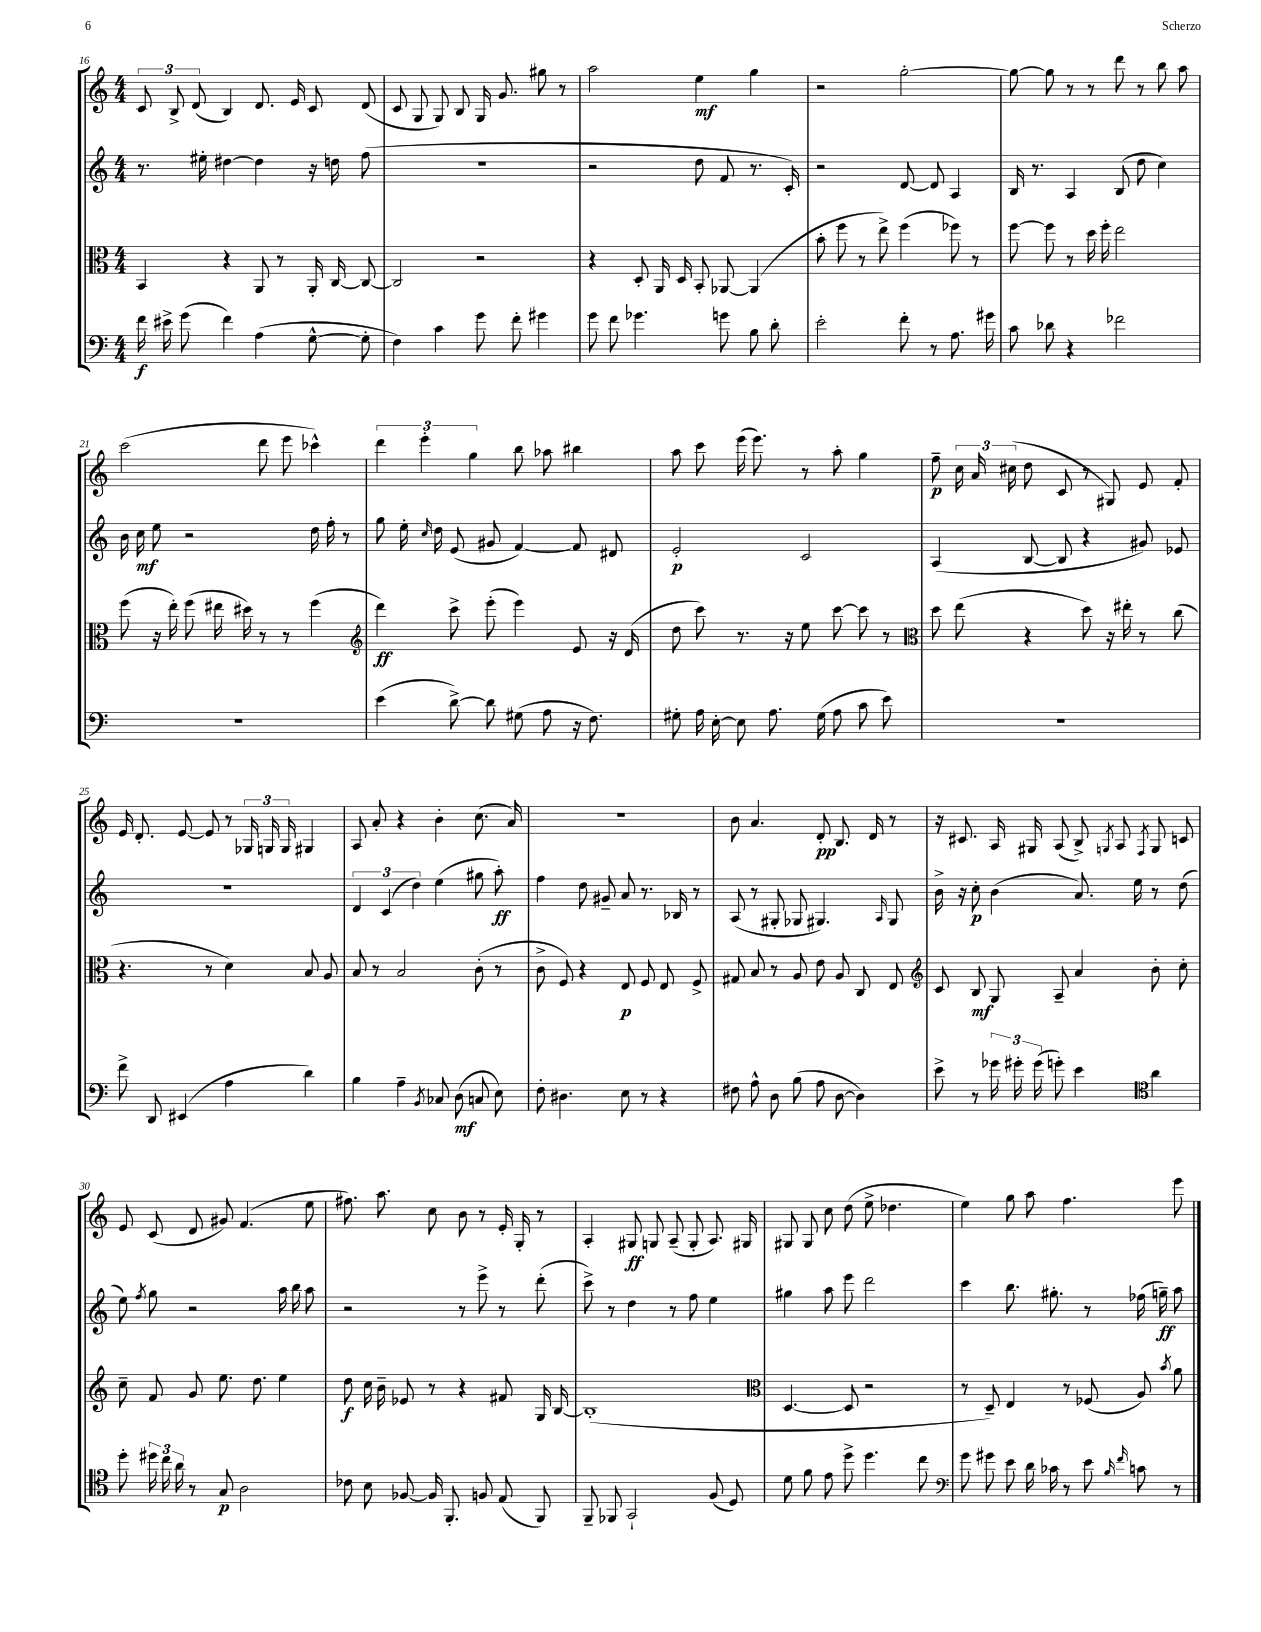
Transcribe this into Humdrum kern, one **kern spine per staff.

**kern	**kern	**kern	**kern
*staff4	*staff3	*staff2	*staff1
*clefF4	*clefC3	*clefG2	*clefG2
*k[]	*k[]	*k[]	*k[]
*M4/4	*M4/4	*M4/4	*M4/4
16f	4BB	8.r	12c
16e#^	.	.	.
.	.	.	12B^
(8g	.	.	.
.	.	.	(12d
.	.	16ee#'	.
4f)	4r	[4dd#	4B)
(4A	8AA	4dd#]	8.d
.	8r	.	.
.	.	.	16e
[8G^^	16AA'	16r	8c
.	[16C	16dd	.
8G']	8C_	(8ff	(8d
=	=	=	=
4F)	2C]	1r	8c
.	.	.	8G
4c	.	.	8G)
.	.	.	8B
8g	2r	.	16G
.	.	.	8.g
8f'	.	.	.
4g#	.	.	8gg#
.	.	.	8r
=	=	=	=
8g	4r	2r	2aa
8f	.	.	.
4.g-	8D'	.	.
.	16AA	.	.
.	16D	.	.
.	8BB'	8dd	4ee
8g	[8AA-	8f	.
8B	(4AA-]	8.r	4gg
8d'	.	.	.
.	.	16c')	.
=	=	=	=
2e'	8b'	2r	2r
.	8ff	.	.
.	8r	.	.
.	8ee^)	.	.
8f'	(4ff	[8d	[2gg'
8r	.	8d]	.
8.A	8ff-)	4A	.
.	8r	.	.
16g#	.	.	.
=	=	=	=
8c	[8ff	16B	8gg_
.	.	8.r	.
8d-	8ff]	.	8gg]
4r	8r	4A	8r
.	16dd	.	8r
.	16ff'	.	.
2f-	2ee	(8B	8ddd
.	.	8dd	8r
.	.	4cc)	8bb
.	.	.	8aa
=	=	=	=
1r	(8ff	16b	(2ccc
.	.	16cc	.
.	16r	8ee	.
.	16ee')	.	.
.	(8ff	2r	.
.	16ee#	.	.
.	16dd#)	.	.
.	8r	.	8ddd
.	8r	.	8eee
.	(4ff	16dd	4ccc-^^)
.	.	16ff'	.
.	.	8r	.
=	=	=	=
*	*clefG2	*	*
(4e	4ddd)	8gg	6ddd
.	.	16ee'	.
.	.	.	6eee'
.	.	16qqcc	.
.	.	16dd	.
[8d^)	8ccc^	(8e	.
.	.	.	6gg
8d]	(8eee'	8g#	.
(8G#	4eee)	[4f)	8bb
8A	.	.	8aa-
16r	8e	8f]	4bb#
8.F)	.	.	.
.	16r	8d#	.
.	(16d	.	.
=	=	=	=
8G#'	8dd	2e'	8aa
16A	8ccc)	.	8ccc
[16E'	.	.	.
8E]	8.r	.	(16eee
.	.	.	8.eee)
8.A	.	.	.
.	16r	.	.
.	8ee	2c	8r
(16G#	.	.	.
8A	[8ccc	.	8aa'
8c	8ccc]	.	4gg
8e)	8r	.	.
=	=	=	=
*	*clefC3	*	*
1r	8dd	(4A	8ff~
.	(8ee	.	24cc
.	.	.	24a
.	.	.	(24cc#
.	4r	[8B	8dd
.	.	8B]	8c
.	8dd)	4r	8r
.	16r	.	8G#)
.	16ee#'	.	.
.	8r	8g#)	8e
.	(8cc	8e-	8f'
=	=	=	=
8f^	4.r	1r	16e
.	.	.	8.d'
8DD	.	.	.
(4EE#	.	.	[8e
.	8r	.	8e]
4A	4d)	.	8r
.	.	.	24G-
.	.	.	24G
.	.	.	24G
4d)	8B	.	4G#
.	8A	.	.
=	=	=	=
4B	8B	6d	8A
.	8r	.	8a'
.	.	(6c	.
4A~	2B	.	4r
.	.	6dd)	.
8qBB	.	.	.
8C-	.	(4ee	4b'
(8D	.	.	.
8C	(8c'	8gg#	(8.cc
8E)	8r	8aa')	.
.	.	.	16a)
=	=	=	=
8F'	8c^	4ff	1r
4.D#	8F)	.	.
.	4r	8dd	.
.	.	8g#~	.
8E	8E	8a	.
8r	8F	8.r	.
4r	8E	.	.
.	.	16B-	.
.	8F^	8r	.
=	=	=	=
8F#	8G#	(8A	8b
8A^^	8B	8r	4.a
8D	8r	8G#'	.
(8B	8A	8G-	.
8A	8e	4.G#)	8d'
[8D	8A	.	8.B
4D])	8C	.	.
.	.	.	16d
.	.	16qqA	.
.	8E	8G#	8r
=	=	=	=
*	*clefG2	*	*
8e^	8c	16b^	16r
.	.	16r	8.c#
8r	8B	8cc'	.
24g-	8G	(4b	16A
24g#'	.	.	.
.	.	.	16G#
(24g#	.	.	.
8g')	8A~	.	(8A
4e	4a	8.a)	8B^)
.	.	.	8qG
.	.	.	8A
.	.	16ee	.
*clefC4	*	*	*
.	.	.	8qF
4a	8b'	8r	8G
.	8cc'	(8dd	8c
=	=	=	=
8dd'	8cc~	8ee)	8e
.	.	8qff	.
24dd#	8f	8gg	(8c
24cc	.	.	.
24a	.	.	.
8r	8g	2r	8d
8G	8.ee	.	8g#)
2A	.	.	(4.f
.	8.dd	.	.
.	4ee	16aa	.
.	.	16bb	.
.	.	8aa	8ee
=	=	=	=
8c-	8dd	2r	8.ff#)
8B	16cc	.	.
.	16b~	.	8.aa
[8F-	8e-	.	.
16F-]	8r	.	8cc
8.FF'	.	.	.
.	4r	8r	8b
8F	.	8eee^	8r
(8E	8f#	8r	16e'
.	.	.	16G'
8FF)	16G	(8ddd'	8r
.	[16B	.	.
=	=	=	=
8FF~	(1B']	8ccc^)	4A'
8FF-	.	8r	.
2GG`	.	4dd	8G#
.	.	.	8G
.	.	8r	(8A~
.	.	8ff	8G'
(8F	.	4ee	8.A)
8D)	.	.	.
.	.	.	16G#
=	=	=	=
*	*clefC3	*	*
8d	[4.D	4gg#	8G#
8f	.	.	8G#
8e	.	8aa	8cc
8dd^	8D]	8eee	(8dd
4.dd	2r	2ddd	8ee^
.	.	.	4.dd-
8cc	.	.	.
=	=	=	=
*clefF4	*	*	*
8g	8r	4ccc	4ee)
8g#	8D~)	.	.
8e	4E	8.bb	8gg
16d	.	.	8aa
16c-	.	8.gg#'	.
8r	8r	.	4.ff
8e	(8F-	8r	.
16qqB	.	.	.
16qqf	.	.	.
8c	8A)	(16ff-	.
.	.	16gg~)	.
.	8qb	.	.
8r	8a	8aa	8eee
==	==	==	==
*-	*-	*-	*-
